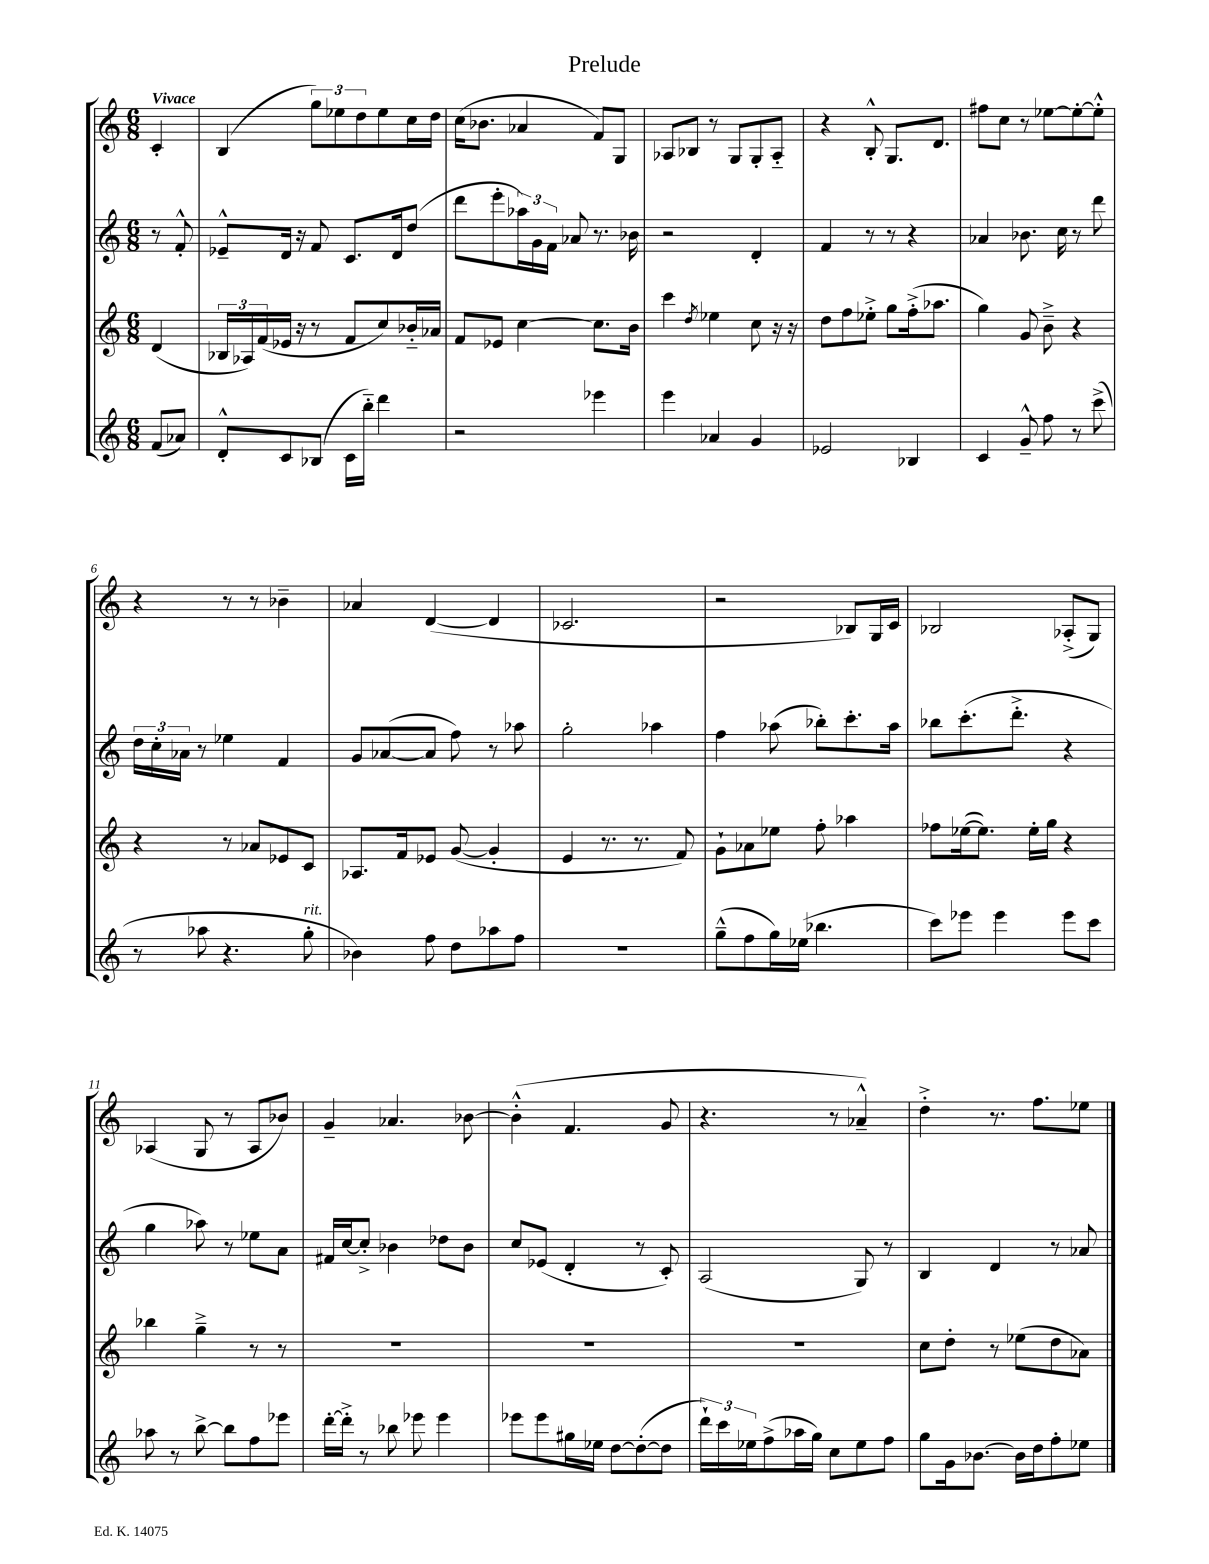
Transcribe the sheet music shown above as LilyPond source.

\header { title = "Prelude" }
<<
\new StaffGroup <<
\new Staff = "s0" {
    \clef treble \key c \major \numericTimeSignature \time 6/8 \partial 4 \tempo "Vivace"
    c'4-. |
    b4( \tuplet 3/2 { g''8) ees''8 d''8 } ees''8 c''16 d''16 |
    c''16( bes'8. aes'4 f'8) g8 |
    aes8 bes8 r8 g8 g8-. aes8-_ |
    r4 b8-.-^ g8. d'8. |
    fis''8 c''8 r8 ees''8~ ees''8~-. ees''8-.-^ |
    r4 r8 r8 bes'4-- |
    aes'4 d'4~( d'4 |
    ces'2. |
    r2 bes8) g16 c'16 |
    bes2 aes8-.->( g8) |
    aes4( g8 r8 aes8 bes'8) |
    g'4-- aes'4. bes'8~ |
    bes'4-.-^( f'4. g'8 |
    r4. r8 aes'4---^) |
    d''4-.-> r8. f''8. ees''8 \bar "|." |
}
\new Staff = "s1" {
    \clef treble \key c \major \numericTimeSignature \time 6/8 \partial 4
    r8 f'8-.-^ |
    ees'8---^ d'16 r16 f'8 c'8. d'16 d''8( |
    d'''8 e'''8-. \tuplet 3/2 { aes''16) g'16 f'16 } aes'8 r8. bes'16 |
    r2 d'4-. |
    f'4 r8 r8 r4 |
    aes'4 bes'8. c''16 r8 d'''8 |
    \tuplet 3/2 { d''16 c''16-. aes'16 } r8 ees''4 f'4 |
    g'8 aes'8~( aes'8 f''8) r8 aes''8 |
    g''2-. aes''4 |
    f''4 aes''8( bes''8-.) c'''8.-. aes''16 |
    bes''8 c'''8.-.( d'''8.-.-> r4 |
    g''4 aes''8) r8 ees''8 a'8 |
    fis'16 c''16~ c''8-.-> bes'4 des''8 bes'8 |
    c''8 ees'8( d'4-. r8 c'8-.) |
    a2( g8) r8 |
    b4 d'4 r8 aes'8 \bar "|." |
}
\new Staff = "s2" {
    \clef treble \key c \major \numericTimeSignature \time 6/8 \partial 4
    d'4( |
    \tuplet 3/2 { bes16 aes16) f'16( } ees'16 r16 r8 f'8 c''8) bes'16-_ aes'16 |
    f'8 ees'8 c''4~ c''8. b'16 |
    c'''4 \acciaccatura { d''8 } ees''4 c''8 r16 r16 |
    d''8 f''8 ees''8-.-> g''8 f''16-.->( aes''8. |
    g''4) g'8 b'8---> r4 |
    r4 r8 aes'8 ees'8 c'8 |
    aes8. f'16 ees'8 g'8~( g'4-. |
    e'4 r8. r8. f'8) |
    g'8-! aes'8 ees''8 f''8-. aes''4 |
    fes''8 ees''16~( ees''8.) ees''16-. g''16 r4 |
    bes''4 g''4---> r8 r8 |
    R2. |
    R2. |
    R2. |
    c''8 d''8-. r8 ees''8( d''8 aes'8) \bar "|." |
}
\new Staff = "s3" {
    \clef treble \key c \major \numericTimeSignature \time 6/8 \partial 4
    f'8( aes'8) |
    d'8-.-^ c'8 bes8( c'16 b''16-_) d'''4 |
    r2 ees'''4 |
    e'''4 aes'4 g'4 |
    ees'2 bes4 |
    c'4 g'8---^ f''8 r8 c'''8->( |
    r8 aes''8 r4. g''8-.^\markup { \italic "rit." } |
    bes'4) f''8 d''8 aes''8 f''8 |
    R2. |
    g''8---^( f''8 g''16) ees''16( bes''4. |
    c'''8) ees'''8 ees'''4 ees'''8 c'''8 |
    aes''8 r8 b''8~-> b''8 f''8 ees'''8 |
    d'''16~-. d'''16-.-> r8 bes''8 ees'''8 ees'''4 |
    ees'''8 ees'''8 gis''16 ees''16 d''8~ d''8~-.( d''8 |
    \tuplet 3/2 { d'''16-!) c'''16 ees''16 } f''8->( aes''16 g''16) c''8 ees''8 f''8 |
    g''8 g'16 bes'8.~ bes'16 d''16 f''8-. ees''8 \bar "|." |
}
>>
>>
